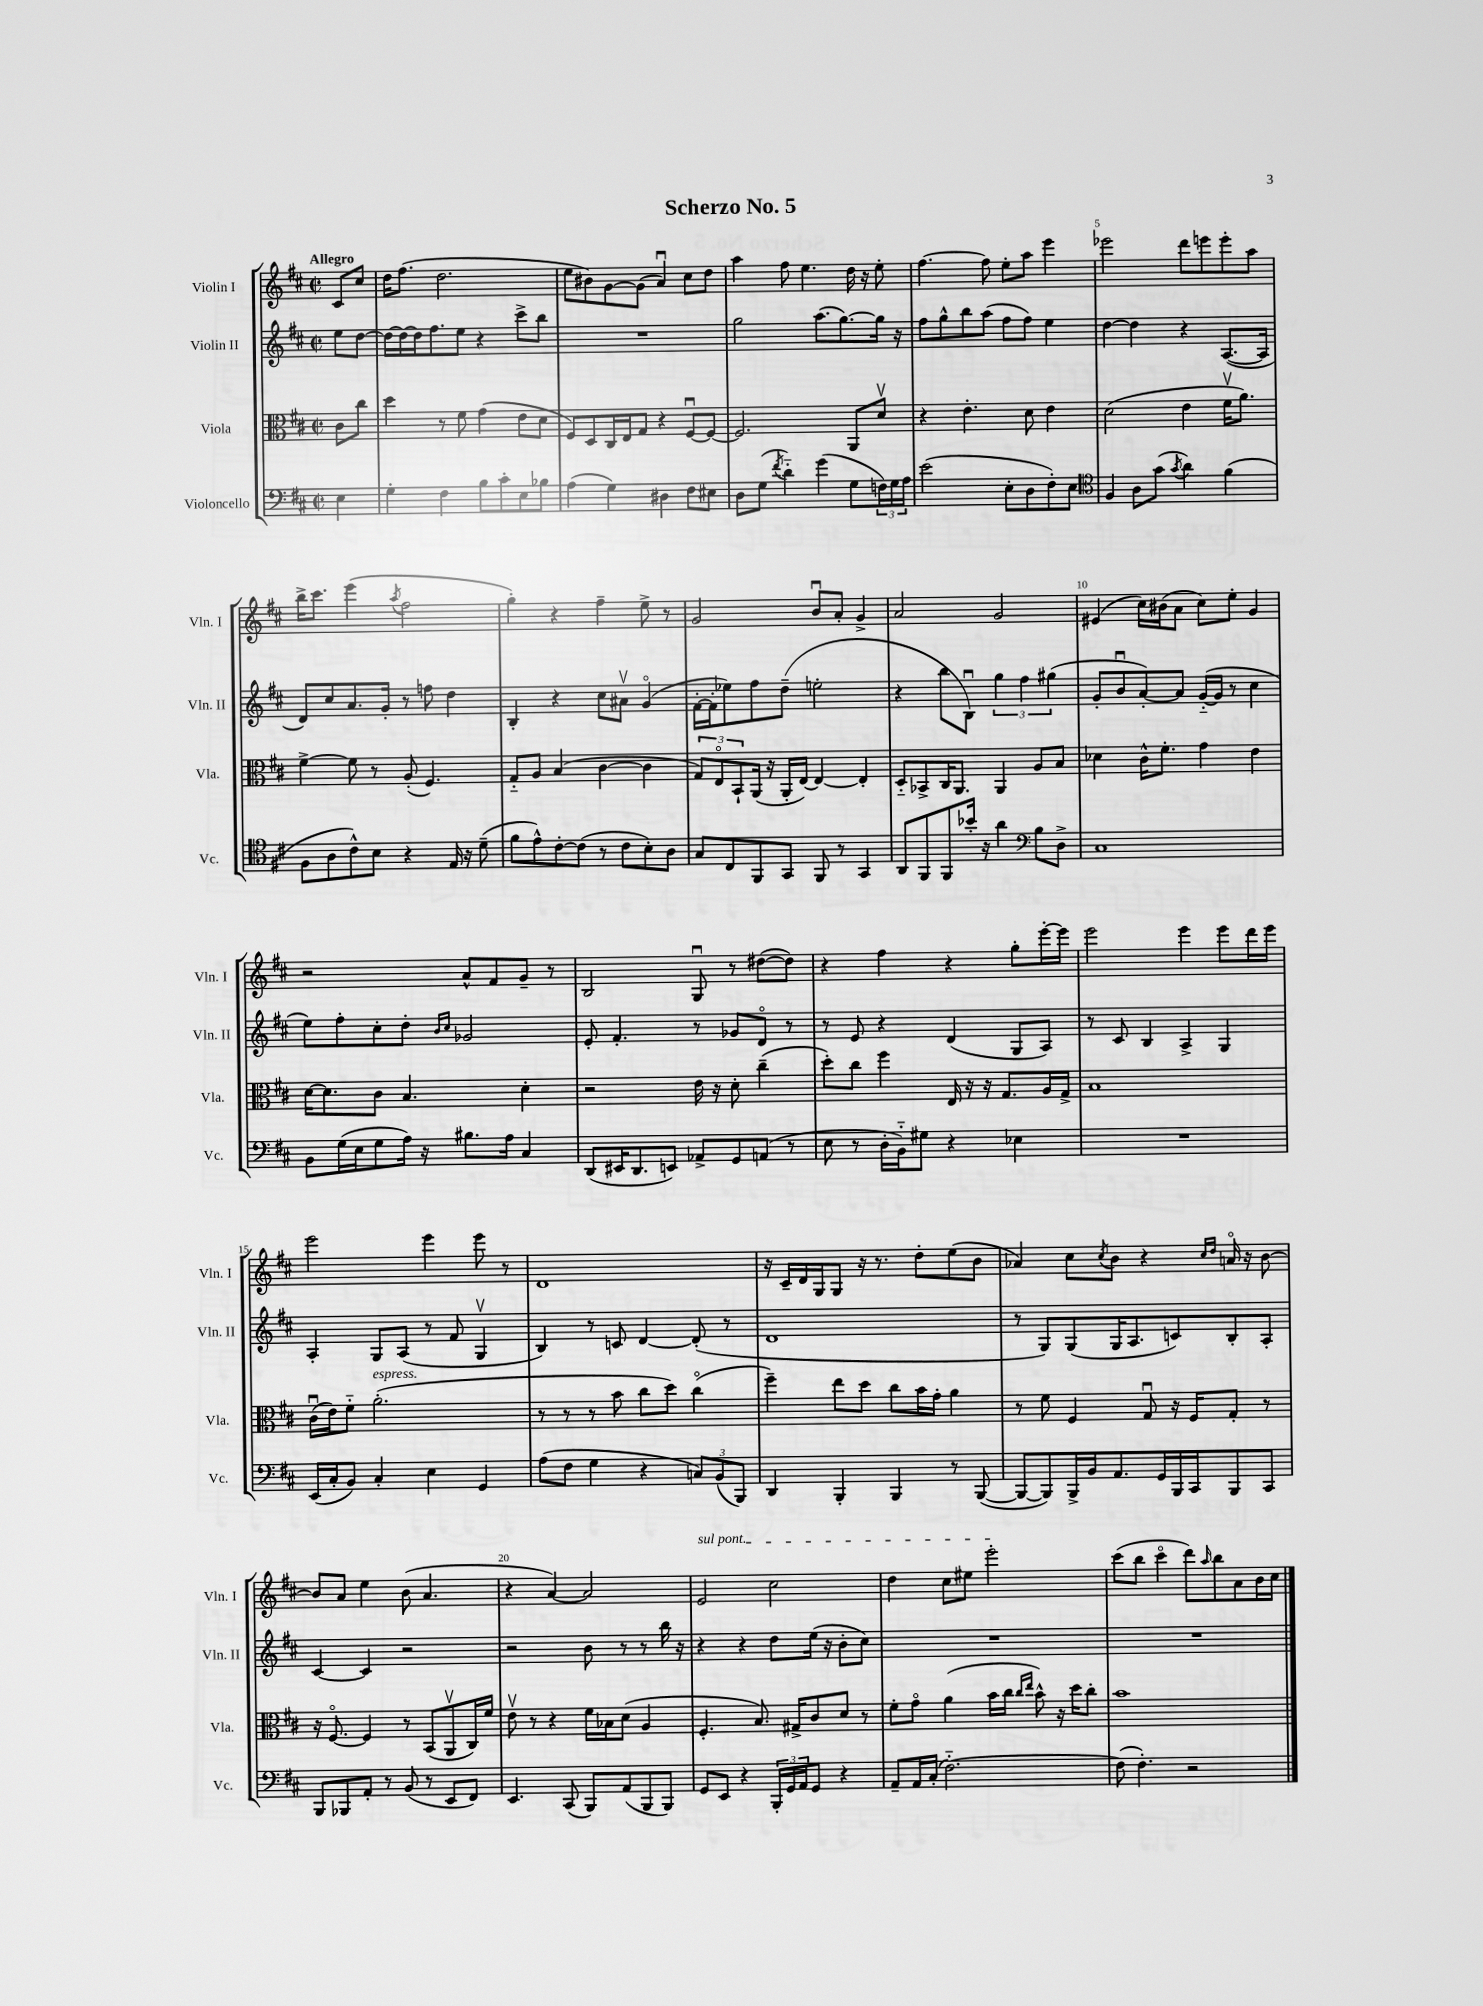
\header { title = "Scherzo No. 5" }
<<
\new StaffGroup <<
\new Staff = "s0" \with { instrumentName = "Violin I" shortInstrumentName = "Vln. I" } {
    \clef treble \key d \major \defaultTimeSignature \time 2/2 \partial 4 \tempo "Allegro"
    cis'8 cis''8 |
    d''16 fis''8.( d''2. |
    e''8 bis'8) g'8~ g'8( a'4\downbow) cis''8 d''8 |
    a''4 fis''8 e''4. d''16 r16 e''8-. |
    fis''4.~ fis''8 e''8-. a''8 e'''4 |
    ees'''2 d'''8 e'''8 e'''8-. a''8 |
    b''16-> cis'''8. e'''4( \acciaccatura { a''8 } fis''2 |
    g''4-.) r4 fis''4-- e''8-> r8 |
    g'2 b'8\downbow a'8-. g'4-> |
    a'2 g'2 |
    eis'4( cis''16) bis'16( a'8 cis''8) e''8-. g'4 |
    r2 a'8-^ fis'8 g'8-- r8 |
    b2 g8\downbow r8 dis''8~( dis''8) |
    r4 fis''4 r4 g''8-. e'''16~-. e'''16 |
    e'''2 e'''4 e'''8 d'''16 e'''16 |
    e'''2 e'''4 e'''8 r8 |
    d'1 |
    r16 cis'16-- d'16 g16 g8 r16 r8. d''8-. e''8( b'8 |
    aes'4) cis''8 \acciaccatura { cis''8 } b'8 r4 \grace { cis''16 d''16 } a'16\flageolet r16 b'8~ |
    b'8 a'8 e''4 b'8( a'4. |
    r4 a'4~) a'2 |
    \once \override TextSpanner.bound-details.left.text = \markup { \italic "sul pont." } e'2\startTextSpan cis''2 |
    d''4 cis''8 eis''8 e'''2-.\stopTextSpan |
    cis'''8( b''8 cis'''4\flageolet d'''8) \grace { a''16 } b''8 a'8 b'16 cis''16 \bar "|." |
}
\new Staff = "s1" \with { instrumentName = "Violin II" shortInstrumentName = "Vln. II" } {
    \clef treble \key d \major \defaultTimeSignature \time 2/2 \partial 4
    e''8 d''8~ |
    d''16~ d''16~ d''16 fis''8. e''8 r4 cis'''8-> b''8 |
    R1 |
    g''2 a''8.( g''8.~) g''16 r16 |
    fis''8 g''8-^ b''8 a''8( fis''8 fis''8) e''4 |
    d''4~ d''4 r4 a8.~( a16 |
    d'8) cis''8 a'8. g'16-. r8 f''8 d''4 |
    b4-. r4 cis''8 ais'8\upbow g'4\flageolet( |
    fis'16~-. fis'16-. ees''8) fis''8 d''8--( e''2-. |
    r4 b''8 b8\downbow) \tuplet 3/2 { g''4 fis''4 gis''4( } |
    g'8-. b'8\downbow a'8~-.) a'8 g'16~-_( g'16 r8 cis''4 |
    e''8) fis''8-. cis''8-. d''8-. \grace { b'16 cis''16 } ges'2 |
    e'8-. fis'4.-. r8 ges'8 d'8\flageolet r8 |
    r8 e'8 r4 d'4( g8 a8) |
    r8 cis'8 b4 a4-> g4 |
    a4-. g8 a8( r8 fis'8 g4\upbow |
    b4) r8 c'8 d'4~ d'8-.( r8 |
    d'1 |
    r8 g8) g8( g16 a8. c'8) b8-. a8-. |
    cis'4~ cis'4 r2 |
    r2 b'8 r8 r8 b''16 r16 |
    r4 r4 d''8 e''16( r16 b'8-. cis''8) |
    R1 |
    R1 \bar "|." |
}
\new Staff = "s2" \with { instrumentName = "Viola" shortInstrumentName = "Vla." } {
    \clef alto \key d \major \defaultTimeSignature \time 2/2 \partial 4
    cis'8 cis''8 |
    d''4 r8 fis'8 g'4( e'8 d'8 |
    fis8) d8 cis16 e16 g8 r4 fis8~\downbow fis8~ |
    fis2. a,8 d'8\upbow |
    r4 e'4.-. d'8 e'4 |
    d'2( e'4 fis'16\upbow a'8.) |
    fis'4~-> fis'8 r8 a8-.( fis4.) |
    g8-_ a8 b4( cis'4~ cis'4 |
    \tuplet 3/2 { g8) e8\flageolet b,8-! } a,16( r16 a,16-. e16~) e4~ e4-. |
    d8-_ bes,8-> cis16 a,8. a,4 a8 b8 |
    des'4 cis'16-^ fis'8.-. g'4 e'4 |
    d'16~ d'8. cis'8 b4. d'4-. |
    r2 e'16 r16 d'8-. cis''4--( |
    d''8-.) cis''8 fis''4 e16 r16 r16 g8. a16 g16-> |
    b1 |
    cis'16\downbow( e'16) fis'8-_ a'2.-.^\markup { \italic "espress." }( |
    r8 r8 r8 b'8 cis''8 d''8) cis''4\flageolet( |
    fis''4--) e''8 d''8 cis''8 b'16 g'16-. a'4 |
    r8 fis'8 fis4 g8\downbow r16 fis16 g8-. r8 |
    r16 fis8.~\flageolet fis4 r8 b,8( a,8\upbow cis16) fis'16 |
    e'8\upbow r8 r4 fis'16 bes16 d'8( a4 |
    fis4.-. b8.) gis16-> cis'8 d'8 r8 |
    fis'8-. g'8\flageolet a'4( b'16 cis''16 \grace { cis''16 e''16 } b'8-^) r16 d''16 cis''8-. |
    b'1 \bar "|." |
}
\new Staff = "s3" \with { instrumentName = "Violoncello" shortInstrumentName = "Vc." } {
    \clef bass \key d \major \defaultTimeSignature \time 2/2 \partial 4
    e4 |
    g4-. fis4 b8 cis'8-. e8 bes8 |
    a4( g4) dis4 fis8 eis8 |
    d8 g8( \acciaccatura { fis'8 } d'4-_) g'4( g8 \tuplet 3/2 { f16) g16 a16 } |
    e'2( e8-. d8 fis8-.) e8 |
    \clef tenor fis4 a8 g'8( \acciaccatura { g'8 } a'4) fis'4( |
    fis8 a8 cis'8-^) b8 r4 e16 r16 d'8--( |
    fis'8 e'8-^) cis'8~-. cis'8( r8 cis'8 b8-.) a8 |
    g8 cis8 fis,8 g,8 fis,8 r8 g,4 |
    a,8 fis,8 fis,8 bes'16-. r16 a'4 \clef bass b8 d8-> |
    cis1 |
    b,8 g16( e16 g8 a16) r16 bis8. a16 cis4 |
    d,8( eis,16 d,8. e,8) aes,8-> g,8 a,8( r8 |
    e8 r8 d16-. b,16-_) gis8 r4 ees4 |
    R1 |
    e,16( cis16-. b,8) cis4-. e4 g,4 |
    a8( fis8 g4 r4 \tuplet 3/2 { c8) b,8( b,,8) } |
    d,4 b,,4-. b,,4 r8 b,,8~( |
    b,,8~ b,,8) b,,16-> b,16 a,8. g,16 b,,16 cis,16 b,,8 cis,8 |
    b,,8 bes,,8 a,8-. r8 b,8( r8 e,8 fis,8) |
    e,4. cis,8( b,,8) a,8( b,,8 b,,8) |
    g,8 e,8 r4 \tuplet 3/2 { b,,16-. g,16 a,16 } g,8 r4 |
    a,8-- a,16 cis16-.( fis2.~-_) |
    fis8( fis4.-.) r2 \bar "|." |
}
>>
>>
\layout { \context { \Score \override BarNumber.break-visibility = ##(#f #t #t) barNumberVisibility = #(every-nth-bar-number-visible 5) } }
